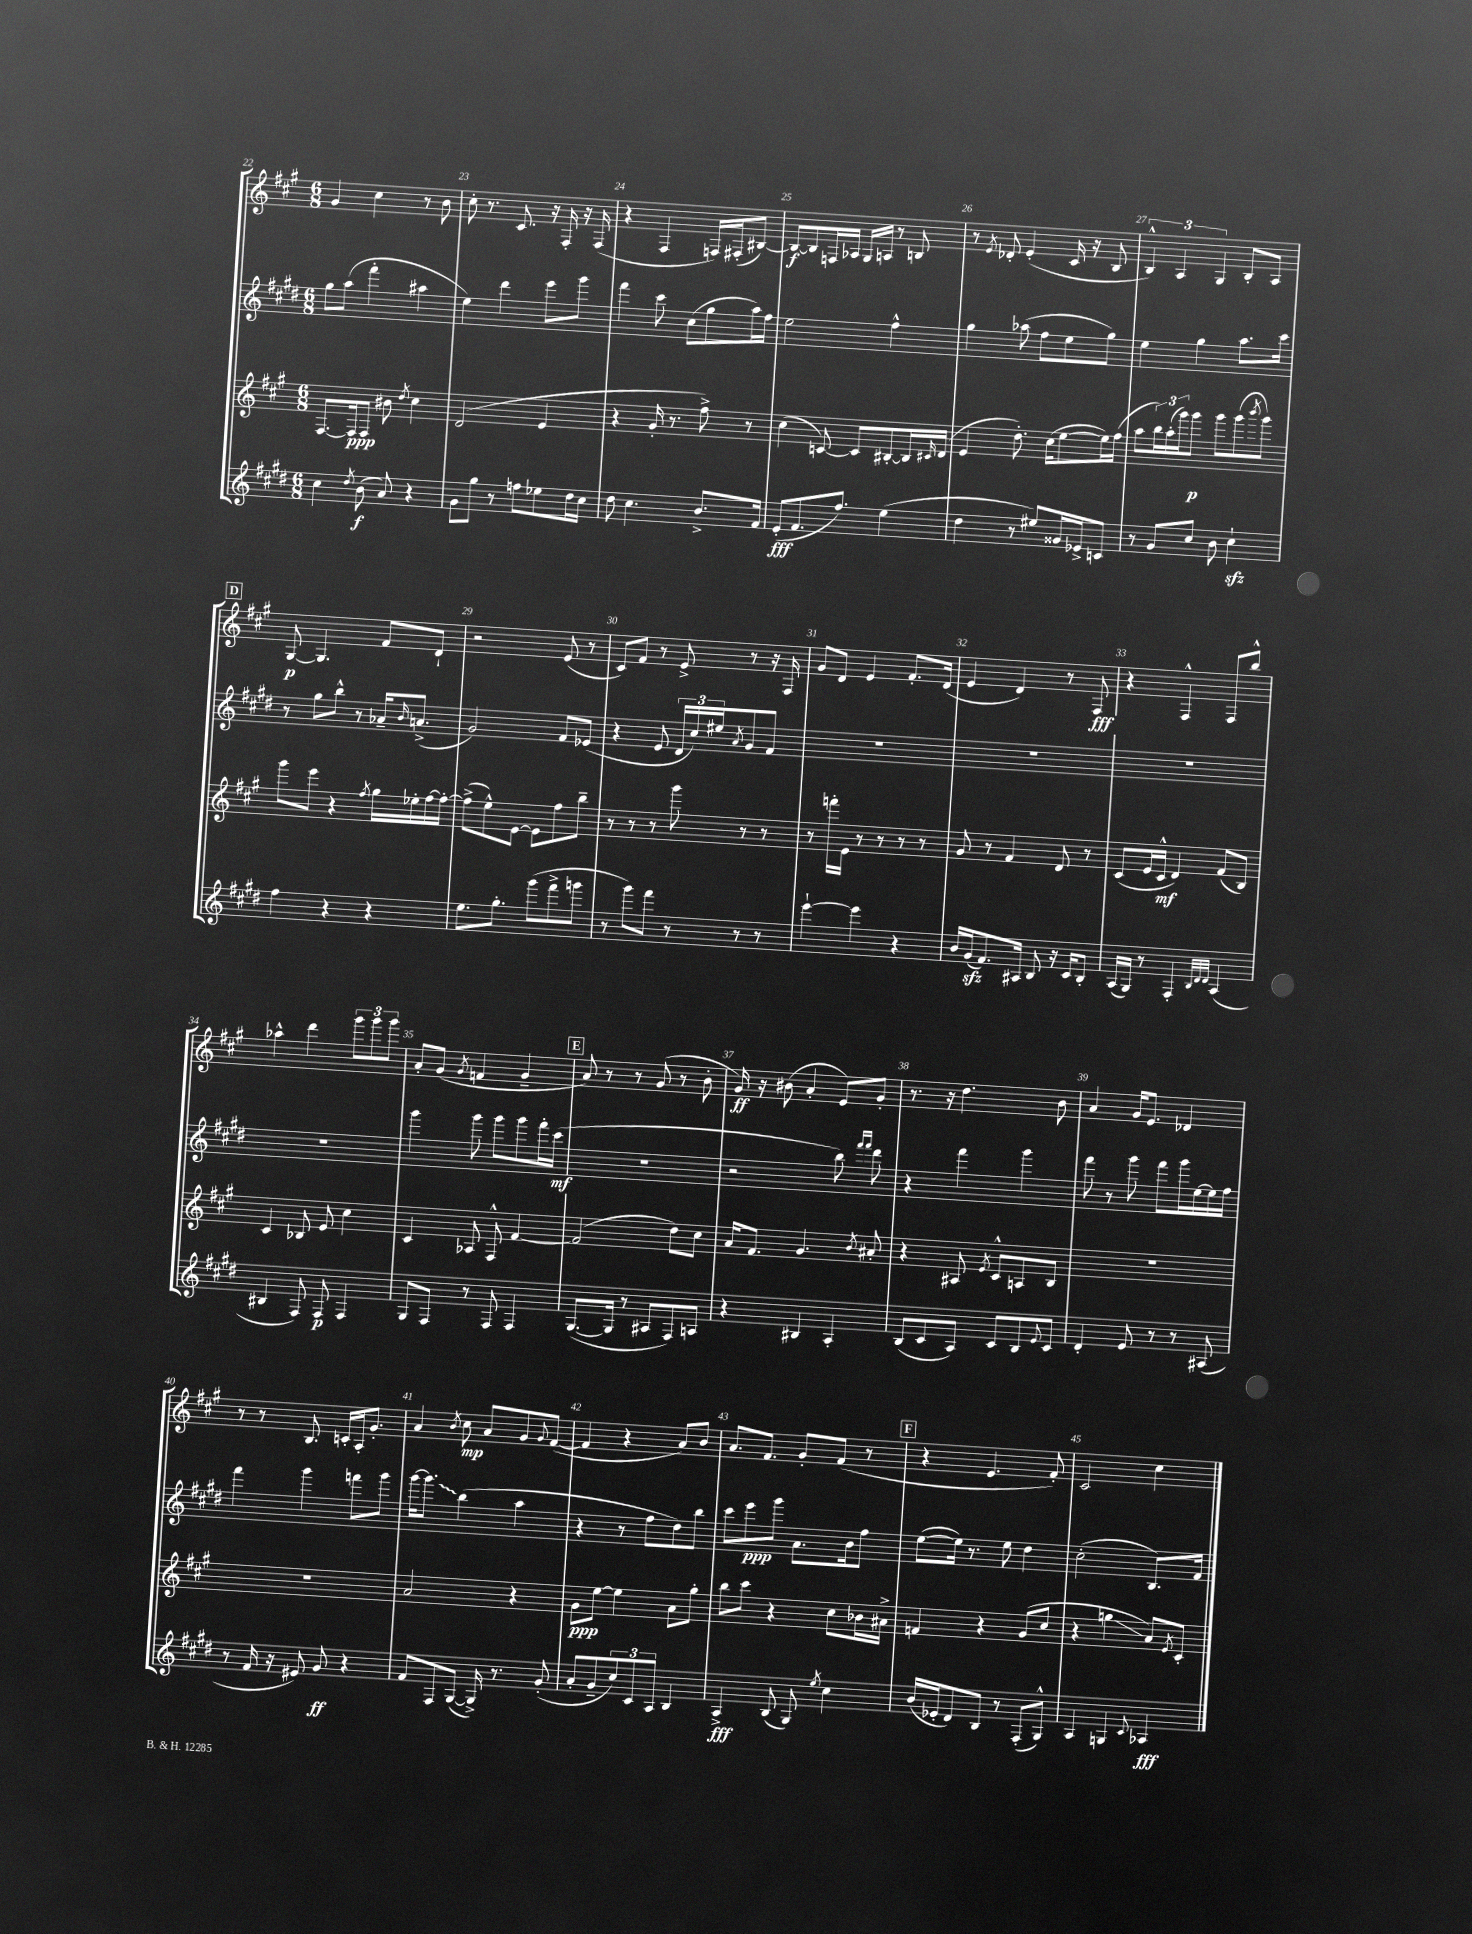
<<
\new StaffGroup <<
\new Staff = "s0" {
    \clef treble \key a \major \numericTimeSignature \time 6/8
    gis'4 cis''4 r8 b'8 |
    cis''8-. r8. cis'8. r16 fis16-. r16 fis16( |
    r4 fis4 f16) fis16-.( bis8~) |
    bis8~\f bis8 f16 aes16 gis16 a16 r8 b8 |
    r8 \acciaccatura { e'8 } des'8-. e'4-.( cis'16 r16 b8 |
    \tuplet 3/2 { b4-^) a4 gis4 } b8-. a8 |
    \mark \markup { \box "D" } gis8~\p gis4. fis'8 d'8-! |
    r2 e'8( r8 |
    cis'8) fis'8 r8 e'8-> r8 r16 fis16 |
    gis'8 d'8 e'4 fis'8.-. d'16( |
    e'4 d'4) r8 fis8\fff |
    r4 fis4-^ fis8 b''8-^ |
    aes''4-^ d'''4 \tuplet 3/2 { gis'''8 gis'''8 gis'''8 } |
    a'8-. gis'8( \acciaccatura { gis'8 } f'4 gis'4-- |
    \mark \markup { \box "E" } a'8) r8 r8 gis'8( r8 b'8-. |
    gis'16\ff) r16 bis'8( a'4-. e'8) gis'8-. |
    r8. r16 d''4. b'8 |
    a'4 gis'16 e'8. des'4 |
    r8 r8 b8. c'16-. a16-. gis'8.-. |
    a'4 \acciaccatura { b'8 } cis''8\mp a'8 gis'8 \appoggiatura { gis'8 } fis'8~( |
    fis'4 r4 a'8) b'8 |
    a'8. fis'8. gis'8-. fis'8( r8 |
    \mark \markup { \box "F" } r4 e'4. fis'8-.) |
    cis'2 cis''4 \bar "|." |
}
\new Staff = "s1" {
    \clef treble \key e \major \numericTimeSignature \time 6/8
    gis''8 a''8( fis'''4-. ais''4 |
    e''4) dis'''4 e'''8 gis'''8 |
    fis'''4 cis'''8 cis''8( gis''8 a''16) fis''16 |
    e''2 fis''4-^ |
    gis''4 aes''8( fis''8 e''8 gis''8) |
    e''4 gis''4 a''8. cis'''16 |
    \mark \markup { \box "D" } r8 gis''8 b''8-^ r8 aes'16-- \grace { b'16 } a'8.->( |
    gis'2) fis'8 ees'8( |
    r4 e'8 \tuplet 3/2 { dis'16 cis''16) eis''16 } \acciaccatura { a'8 } gis'8 fis'8 |
    R2. |
    R2. |
    R2. |
    R2. |
    gis'''4 gis'''8 gis'''8 gis'''8 fis'''16-. cis'''16\mf( |
    \mark \markup { \box "E" } R2. |
    r2 b''8) \grace { fis'''16 fis'''16 } dis'''8 |
    r4 fis'''4 gis'''4 |
    fis'''8 r8 gis'''8 fis'''8 gis'''16 e''16~ e''16 fis''16 |
    fis'''4 gis'''4 f'''8 gis'''8 |
    gis'''16~ \once \override Glissando.style = #'zigzag gis'''8.\glissando b''4( a''4 |
    r4 r8 fis''8 dis''8) b''8 |
    cis'''8 e'''8\ppp gis'''8 a'8. b'16 fis''8 |
    \mark \markup { \box "F" } e''8~( e''16) r8. e''8 dis''4 |
    cis''2-.( b8.) fis'16 \bar "|." |
}
\new Staff = "s2" {
    \clef treble \key a \major \numericTimeSignature \time 6/8
    fis8.~ fis16\ppp fis8 bis'8 \acciaccatura { d''8 } cis''4 |
    d'2( e'4 |
    r4 gis'16-. r8. fis''8->) r8 |
    cis''4( c'8~) c'8 bis8~-. bis16 \grace { cis'16 } d'16( |
    e'4 d''8.-.) cis''16( e''8~ e''16) fis''16( |
    a''8 \tuplet 3/2 { b''16) a''16-.( gis'''16) } gis'''8\p gis'''8 gis'''8( \acciaccatura { b'''8 } gis'''8) |
    \mark \markup { \box "D" } gis'''8 e'''8 r4 \acciaccatura { fis''8 } gis''16 ees''16-. fis''16~ fis''16~-. |
    fis''8->( e''8-^) e'8~ e'8 fis''8 b''8-- |
    r8 r8 r8 gis'''8 r8 r8 |
    r8 f'''16-. e'16 r8 r8 r8 r8 |
    gis'8 r8 fis'4 d'8 r8 |
    cis'8( e'16 cis'16-^\mf d'4) fis'8( b8) |
    cis'4 bes8 e'8 cis''4 |
    cis'4 aes8 fis8-^ fis'4~ |
    \mark \markup { \box "E" } fis'2( d''8) cis''8 |
    a'16 fis'8. gis'4. \acciaccatura { b'8 } ais'8-. |
    r4 ais8 \acciaccatura { e'8 } cis'8-^ a8 b8 |
    R2. |
    R2. |
    a'2 r4 |
    gis'8\ppp e''8~ e''4 a'8 gis''8-. |
    b''8 cis'''8 r4 cis''8 bes'16 ais'16-> |
    \mark \markup { \box "F" } f'4 r4 gis'8( cis''8 |
    r4 g''4\glissando a'8) \acciaccatura { e'8 } cis'8-. \bar "|." |
}
\new Staff = "s3" {
    \clef treble \key e \major \numericTimeSignature \time 6/8
    cis''4 \acciaccatura { dis''8 } b'8\f( a'8) r4 |
    gis'8 gis''8 r8 f''8 ees''8 dis''16 cis''16 |
    dis''8 cis''4. b'8.-> fis'16 |
    e'8-.\fff( fis'8. fis''8.) e''4( |
    dis''4 r8 eis''8) gisis'16 ees'16-> c'8 |
    r8 gis'8 cis''8 b'8 cis''4-!\sfz |
    \mark \markup { \box "D" } fis''4 r4 r4 |
    e''8. gis''8.-. gis'''8( fis'''8-> g'''8 |
    r8 gis'''8) fis'''8 r8 r8 r8 |
    e'''4~-! e'''4 r4 |
    b'16 gis'16\sfz( fis'8.) ais16 b8 r16 cis'16 b8-. |
    a16( gis16) r8 fis4-. \grace { b32 dis'32 dis'32 } a4( |
    bis4 fis8) fis8\p fis4 |
    gis8 fis8 r8 fis8 fis4 |
    \mark \markup { \box "E" } gis8.~( gis16 r8 ais8 fis8) a8 |
    r4 bis4 a4-. |
    b8( cis'8 a8) cis'8 b8 \appoggiatura { e'8 } cis'8 |
    dis'4-. e'8 r8 r8 ais8( |
    r8 fis'16 r16 eis'8) gis'8\ff r4 |
    fis'8 fis8 gis8~( gis16->) r8. gis'8-.( |
    a'8-. gis'8-- \tuplet 3/2 { cis''8) cis'8 a8 } b4 |
    a4->\fff b8( gis8) \acciaccatura { e''8 } cis''4 |
    \mark \markup { \box "F" } b'16( ees'16-. dis'8) b8 r8 fis8-.( gis8-^) |
    a4 g4 \appoggiatura { cis'8 } aes4\fff \bar "|." |
}
>>
>>
\layout { \context { \Score currentBarNumber = #22 \override BarNumber.break-visibility = ##(#f #t #t) barNumberVisibility = #all-bar-numbers-visible } }
